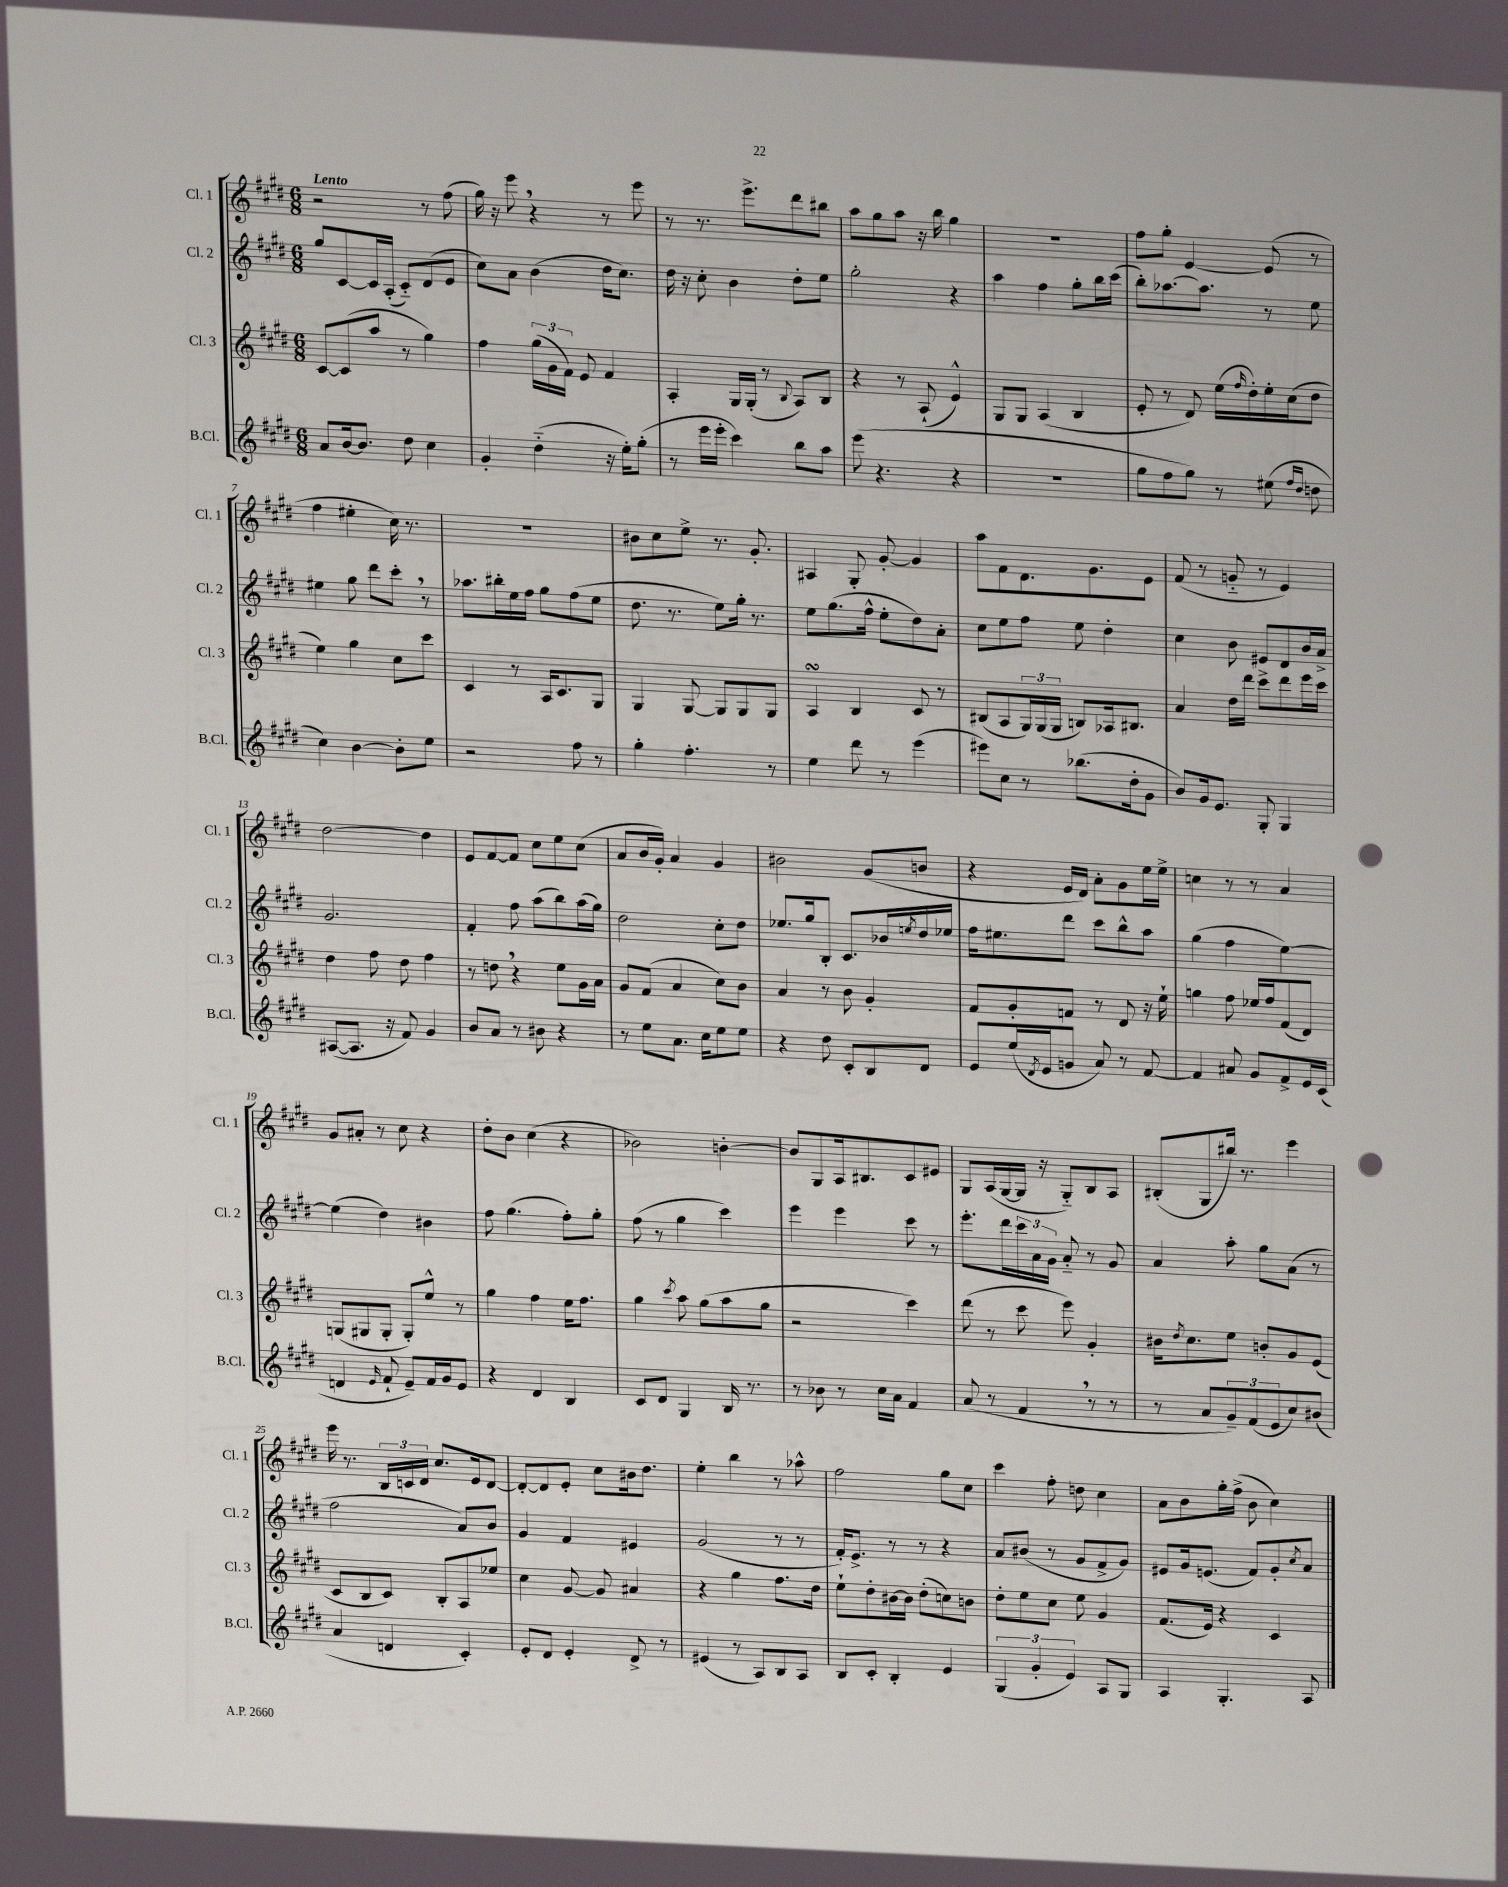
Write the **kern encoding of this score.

**kern	**kern	**kern	**kern
*staff4	*staff3	*staff2	*staff1
*clefG2	*clefG2	*clefG2	*clefG2
*k[f#c#g#d#]	*k[f#c#g#d#]	*k[f#c#g#d#]	*k[f#c#g#d#]
*M6/8	*M6/8	*M6/8	*M6/8
8a/L	[8c#/L	8gg#/L	2r
[16b/k	(8c#/]	[8c#/	.
8.b/]J	.	.	.
.	8aa/J	16c#/]L	.
.	.	(16A'/JJ	.
8dd#\	8r	8c#'~/L)	.
4cc#\	4gg#\)	(8d#/	8r
.	.	8e/J	(8ff#\
=	=	=	=
4g#'/	4ff#\	8cc#\L)	16gg#\)
.	.	.	16r
.	.	8a\J	8eee\
(4dd#'~\	(24gg#\LL	(4b\	4r
.	24g#\	.	.
.	24f#\JJ)	.	.
.	8e/	.	.
16r	4f#/	16dd#\LK	8r
16ee'\LK)	.	8.cc#\J)	.
(8gg#'\J	.	.	8eee\
=	=	=	=
8r	4A'/	16dd#\	8r
.	.	16r	.
16eee\LL	.	8cc#'\	8.r
16eee'\JJ	.	.	.
4ccc#\)	16G#/LL	4b\	.
.	(16G#'/JJ	.	8.eee^\L
.	8r	.	.
.	8qqB/	.	.
8bb\L	8A/L)	8dd#'\L	8ddd#\
8aa\J	8B/J	8ee\J	8bb#\J
=	=	=	=
(8eee\	4r	2gg#'\	8aa\L
4.r	.	.	8gg#\
.	8r	.	8aa\J
.	(8A`/	.	16r
.	.	.	16bb\
4r	4e^^/)	4r	4gg#\
=	=	=	=
2.r	8G#/L	4aa\	2.r
.	8G#/J	.	.
.	(4A/	4ff#\	.
.	4B/	8gg#'\L	.
.	.	16bb\L	.
.	.	(16ccc#\JJ	.
=	=	=	=
8gg#\L	8e'/	8bb'\L)	8ff#\L
8ff#\	8r	[8.aa-\	8gg#'\J
8gg#\J)	8d#/)	.	[4e/
.	.	8.aa-\]J	.
8r	(16ee\LL	.	.
.	16qqff#/	.	.
.	16dd#'\)	.	.
(8ee#\	16ee'\	8r	(8e/]
.	(16cc#\J	.	.
16qqff#/LL	.	.	.
16qqdd#/JJ	.	.	.
8dd\	8dd#\J	8ee\	8r
=	=	=	=
4cc#\)	4ee\)	4ee#\	4ff#\
[4b\	4gg#\	8gg#\	4ee#'\
.	.	8ddd#\L	.
8b'\]L	8cc#\L	8ccc#'\J	16cc#\)
.	.	.	8.r
8ee\J	8ccc#\J	8r	.
=	=	=	=
2r	4c#/	8.aa-\L	2.r
.	.	16bb#'\L	.
.	8r	16ee\	.
.	.	16ff#\JJ	.
.	16A/LK	8gg#\L	.
.	8.c#/	.	.
8ff#\	.	(8ff#\	.
8r	8G#/J	8ee\J	.
=	=	=	=
4gg#'\	4G#/	8.dd#\	8b#\L
.	.	.	8cc#\
.	.	8.r	.
4.ff#'\	[8G#/	.	8ee^\J
.	8G#/]L	8ee\L)	8.r
.	8G#/	16gg#'\Jk	.
.	.	8.r	8.g#'/
8r	8G#/J	.	.
=	=	=	=
4ee\	4A/	8ee\L	4A#/
.	.	(8.gg#\	.
8ddd#\	4B/	.	8G#'/
.	.	16ff#^^\Jk	.
8r	.	8ee'\L	[8g#'/
(4eee\	8c#/	8dd#\)	4g#/]
.	8r	8a'\J	.
=	=	=	=
8eee#\L)	(8B#/L	8cc#\L	8aa\L
8cc#\J	8A/	8ee\	8f#\
8r	24G#/L)	8ff#\J	8.d#\
.	(24G#/	.	.
.	24G#/JJ	.	.
(8.bb-\L	8B/L)	8ee\	.
.	.	.	8.g#\
.	16A-/k	4dd#'\	.
16dd#'\k	8.B#/J	.	.
8g#\J	.	.	8e\J
=	=	=	=
8b/L)	4a/	4cc#\	(8f#/
16g#/k	.	.	8r
8.e/J	.	.	.
.	16dd#\LL	8b\	8g'~/
.	16ddd#\JJ	.	.
8G#'/	8ccc#^\L	8e#/L	8r
4G#/	8ddd#\	8d#/	4e/)
.	16eee\L	16b/L	.
.	16ccc#\JJ	16a^/JJ	.
=	=	=	=
([8A#/L	4dd#\	2.g#/	[2dd#\
8.A#/]J	.	.	.
.	8ff#\	.	.
16r	.	.	.
8f#/)	8dd#\	.	.
4g#/	4ff#\	.	4dd#\]
=	=	=	=
8b/L	8r	4f#'/	8e/L
8a/J	8dd\	.	[8f#/
8r	4r	8ff#\	8f#/]J
8b#\	.	(8aa\L	8cc#\L
4r	8ee\L	8bb\)	8ee\
.	16g#\L	(16aa\L	(8cc#\J
.	16a\JJ	16gg#\JJ)	.
=	=	=	=
8r	8g#/L	2dd#\	8a/L
8ee\L	(8f#/J	.	16b/L
.	.	.	16g#'/JJ)
8.a\J	4a/	.	4a/
16cc#\LK	.	.	.
8ee\	8cc#\L)	8cc#'\L	4g#/
8ee\J	8b\J	8dd#\J	.
=	=	=	=
4r	4a/	8.ee-/L	2b#\
.	.	16gg#/k	.
8dd#\	8r	8B'/J	.
8c#'/L	8b\	8.c#/L	.
8B/	4g#'/	.	(8g#/L
.	.	16b-/L	.
.	.	8qee/	.
8d#/J	.	16dd#/	8b/J
.	.	16ee-/JJ	.
=	=	=	=
8e/L	8f#/L	16ff#\LK	4r
.	.	8.ee#\	.
(16ee/L	8g#'/	.	.
8qd#/	.	.	.
16e/J	.	.	.
8g/J	8f/J	8ddd#\J	16e/LL
.	.	.	16d#/JJ)
8a/)	8r	8ccc#\L	8a'\L
8r	8d#/	8bb^^\	8g#\
[8f#/	16r	8aa\J	16ee\L
.	16ee`\	.	16ee^\JJ
=	=	=	=
4f#/]	4gg\	(4gg#\	4cc\
8a#/	8ff#\	4ff#\	8r
8g#/L	16ee-/LL	.	8r
.	16ff#/J	.	.
8f#^/	(8f#/	[4ee\)	4a/
16e/L	8d#/J)	.	.
(16c#/JJ	.	.	.
=	=	=	=
4d/	(8G/L	(4ee\]	8g#/L
.	8G#/	.	8a#'/J
16qqe/	.	.	.
8f#`/	8G#'/J	4dd#\)	8r
8e~/L)	8G#'/L)	.	8cc#\
16f#/L	8ee^^/J	4b#\	4r
16g#/J	.	.	.
8e/J	8r	.	.
=	=	=	=
4r	4gg#\	8ff#\	8dd#'\L
.	.	(4.gg#\	8b\J
4d#/	4ff#\	.	(4cc#\
4B/	16ee\LK	8ff#'\L)	4r
.	8.ff#\J	.	.
.	.	8gg#'\J	.
=	=	=	=
8c#/L	4gg#\	(8ff#\	2b-\)
8d#/J	.	8r	.
.	8qccc#/	.	.
4G#/	8aa\	4gg#\	.
.	(8gg#\L	.	.
16B/	8aa\	4ccc#\)	[4b'\
8.r	.	.	.
.	8gg#\J	.	.
=	=	=	=
8r	2r	4eee\	8b/]L
8b-\	.	.	8G#/
8r	.	4eee\	16A/k
.	.	.	8.B#/
16cc#\LL	.	.	.
16a\JJ	.	.	.
4f#/	4ccc#\)	8ccc#\	8c#/
.	.	8r	8e#/J
=	=	=	=
(8a/	(8ddd#\	8.eee'\L	8G#/L
8r	8r	.	(16A/L
.	.	16ddd#\L	[16G#/
4f#/	8ccc#\	24ccc#\	16G#/]JJ
.	.	24a\	.
.	.	.	16r
.	.	24g#\JJ	.
.	8eee\)	8a'~/	8G#'~/L)
8r	4g#'/	8r	8B/
8r	.	8g#/	8A/J
=	=	=	=
8r	16b#\LK	4a/	(8B#'/L
.	8qdd#/	.	.
.	8.cc#\	.	.
8a/L	.	.	8G#/
12g#~/)	8ee\J	8aa'\	16bb#/Jk)
.	.	.	8.r
(12f#/	.	.	.
.	8b'/L	8gg#\L	.
12e/	.	.	.
8cc#/)	8g#/	(8a\J	4eee\
(8b#/J	(8e/J	8r	.
=	=	=	=
4a/	8c#/L	2ff#\	16eee\
.	.	.	8.r
.	8B/	.	.
4d/	8c#/J)	.	24B/LL
.	.	.	24c/
.	.	.	24d#/JJ
.	8B'/L	.	8.cc#/L
4c#'/)	8A/	8a/L)	.
.	.	.	16e/k
.	8ee-/J	8b/J	[8d#/J
=	=	=	=
8e'/L	4cc#\	4g#/	8d#'/_L
8d#/J	.	.	8d#/]
4e'/	[8g#/	4f#/	8e'/J
.	8g#/]	.	8cc#\L
8d#^/	4a#/	4e#/	16b#\k
.	.	.	8.dd#\J
8r	.	.	.
=	=	=	=
(4e#/	4r	(2g#/	4ee'\
8r	4gg#\	.	4bb\
8A/L)	.	.	.
8B/	8.ff#\L	8r	8r
8A/J	.	8r	8aa-^^\
.	16dd#\Jk	.	.
=	=	=	=
8B/L	8ee`\L	16f#'/LK)	2ff#\
.	.	8.e^/J	.
8c#'/J	8dd#'\	.	.
4B'/	[16b#\L	8r	.
.	16b#\]JJ	.	.
.	(8dd#'\L	8r	.
4e/	8cc\)	4r	8gg#\L
.	8b\J	.	8cc#\J
=	=	=	=
(6G#/	8dd#'\L	8a/L	4ccc#\
.	8ee\	(8b#/J	.
6g#'/	.	.	.
.	8cc#\J	8r	8ff#'\
6e/)	.	.	.
.	8ee\	8g#/L	8dd\
8A/L	4g#/	8f#^/	4cc#\
8G#/J	.	8g#/J)	.
=	=	=	=
4A/	(8.f#/L	8e#/L	8a\L
.	.	16g#/k	8b\
.	16e/Jk)	(8.e/J	.
4.G#'/	4r	.	16gg#'\L
.	.	.	(16ff#^\JJ
.	.	8f#/L)	8b\
.	4c#/	8g#'/	4cc#\)
.	.	8qcc#/	.
8A/	.	8a/J	.
==	==	==	==
*-	*-	*-	*-
